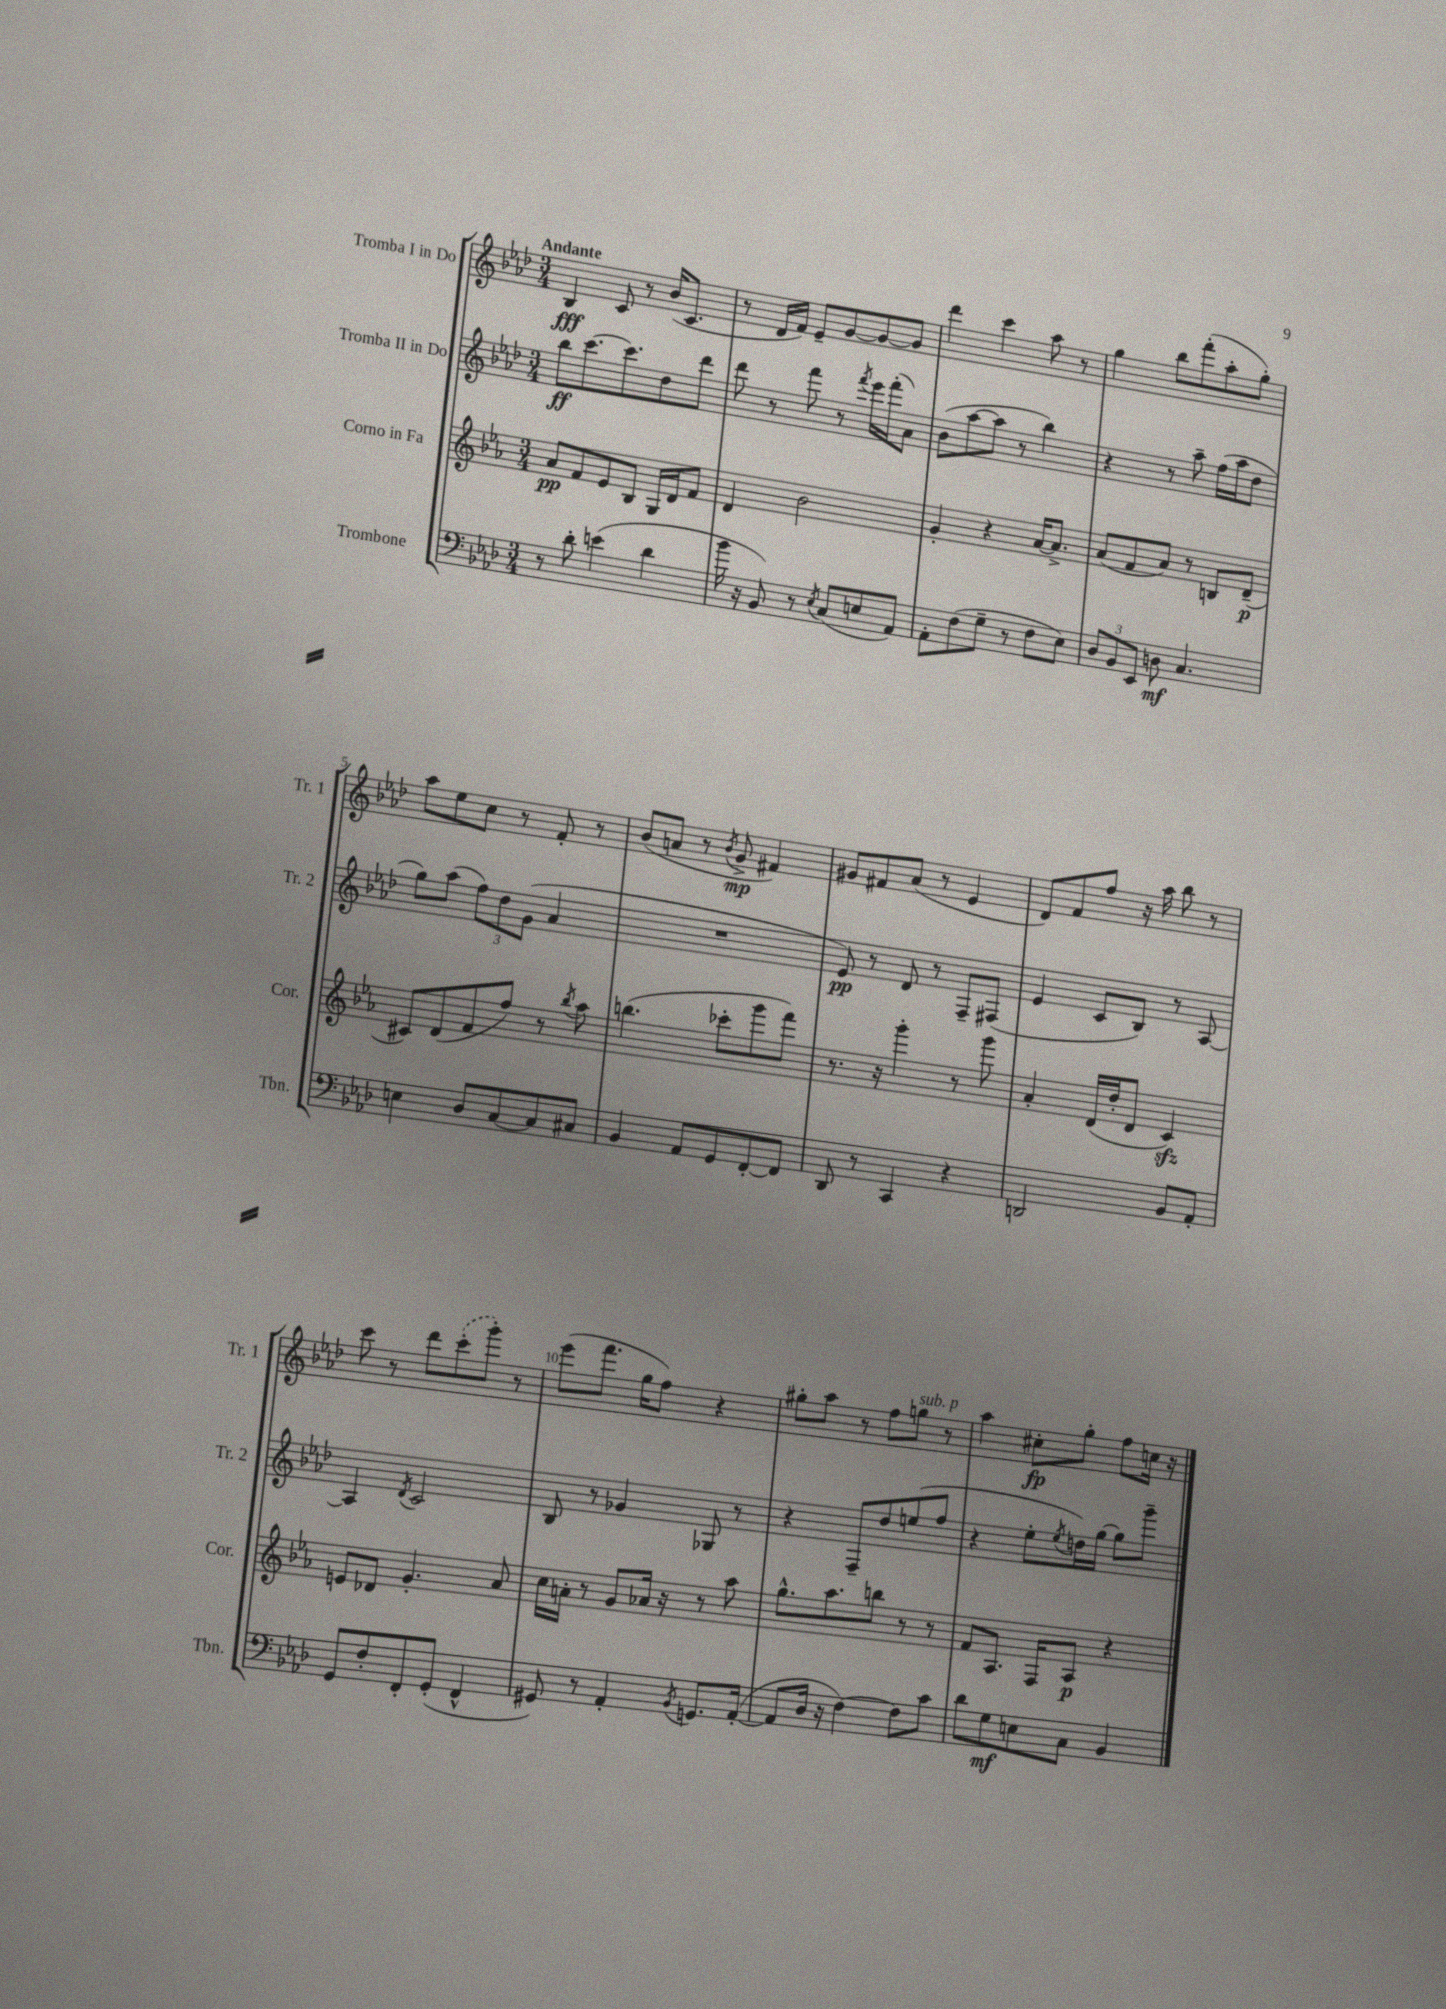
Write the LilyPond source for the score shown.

<<
\new StaffGroup <<
\new Staff = "s0" \with { instrumentName = "Tromba I in Do" shortInstrumentName = "Tr. 1" } {
    \clef treble \key aes \major \numericTimeSignature \time 3/4 \tempo "Andante"
    bes4\fff c'8 r8 bes'16( c'8. |
    r8 des'16 f'16) ees'8-- g'8~ g'8~ g'8 |
    des'''4 c'''4 aes''8 r8 |
    g''4 bes''8 f'''8-.( aes''8-. g''8-.) |
    aes''8 ees''8 c''8 r8 f'8-. r8 |
    bes'8( a'8 r8 \acciaccatura { bes'8 } g'8->\mp fis'4) |
    gis'8 fis'8 aes'8( r8 ees'4 |
    des'8) f'8 f''8 r16 aes''16 bes''8 r8 |
    c'''8 r8 des'''8 \once \slurDashed c'''8-.( g'''8-.) r8 |
    ees'''8( f'''8. g''16 f''8) r4 |
    gis''8-. aes''8 r8 f''8 g''8^\markup { \italic "sub. p" } r8 |
    aes''4 cis''8-.\fp g''8-. f''8 c''16 r16 \bar "|." |
}
\new Staff = "s1" \with { instrumentName = "Tromba II in Do" shortInstrumentName = "Tr. 2" } {
    \clef treble \key aes \major \numericTimeSignature \time 3/4
    bes''8\ff c'''8.~ c'''8. des''8 des'''8 |
    des'''8 r8 f'''8 r8 \acciaccatura { f'''8 } ees'''16 f'''16-.( aes'8) |
    bes'8( aes''8~ aes''8 r8 bes''4) |
    r4 r8 aes''8-- f''16( aes''16 des''8 |
    g''8) aes''8( \tuplet 3/2 { f''8) des''8 g'8( } aes'4 |
    R2. |
    ees'8\pp) r8 des'8 r8 f8-- fis8( |
    ees'4 c'8 bes8) r8 aes8~ |
    aes4 \acciaccatura { des'8 } c'2 |
    bes8 r8 ges'4 ges8 r8 |
    r4 f8-- des''8 e''8( f''8 |
    r4 ees''8-. \acciaccatura { ees''8 } d''16) g''16~ g''8 g'''8-- \bar "|." |
}
\new Staff = "s2" \with { instrumentName = "Corno in Fa" shortInstrumentName = "Cor." } {
    \clef treble \key ees \major \numericTimeSignature \time 3/4
    aes'8\pp f'8 ees'8 bes8 g16 d'16 f'8 |
    d'4 bes'2 |
    g'4-. r4 aes'16~ aes'8.-> |
    aes'8( f'8 aes'8) r8 b8 d'8--\p( |
    cis'8) d'8( f'8 f''8) r8 \acciaccatura { bes''8 } aes''8 |
    b''4.( ces'''8-. g'''8 f'''8) |
    r8. r16 g'''4-. r8 g'''8 |
    aes'4-. d'16( d''16-. d'8 c'4\sfz) |
    e'8 des'8 g'4.-. aes'8 |
    c''16 a'16-. r8 g'8 aes'16 r16 r8 aes''8 |
    g''8.-^ aes''8. b''8 r8 r8 |
    f'8 aes8. f16 aes8\p r4 \bar "|." |
}
\new Staff = "s3" \with { instrumentName = "Trombone" shortInstrumentName = "Tbn." } {
    \clef bass \key aes \major \numericTimeSignature \time 3/4
    r8 des'8-. e'4( des'4 |
    bes'16 r16 bes,8) r8 \acciaccatura { ees8 } c8( e8 aes,8) |
    aes,8-. f8( g8-- r8 f8 ees8) |
    \tuplet 3/2 { des8 bes,8 ees,8 } d8\mf c4. |
    e4 des8 c8~ c8 cis8 |
    bes,4 aes,8 g,8 f,8~-. f,8 |
    des,8 r8 c,4 r4 |
    d,2 bes,8 aes,8-. |
    g,8 f8-. f,8-. g,8-.( f,4-^ |
    gis,8) r8 aes,4-. \acciaccatura { bes,8 } g,8. aes,16~-.( |
    aes,8 des16 r16 f4~) f8 c'8 |
    des'8 g8\mf e8 c8 bes,4 \bar "|." |
}
>>
>>
\layout { \context { \Score \override BarNumber.break-visibility = ##(#f #t #t) barNumberVisibility = #(every-nth-bar-number-visible 5) } }
